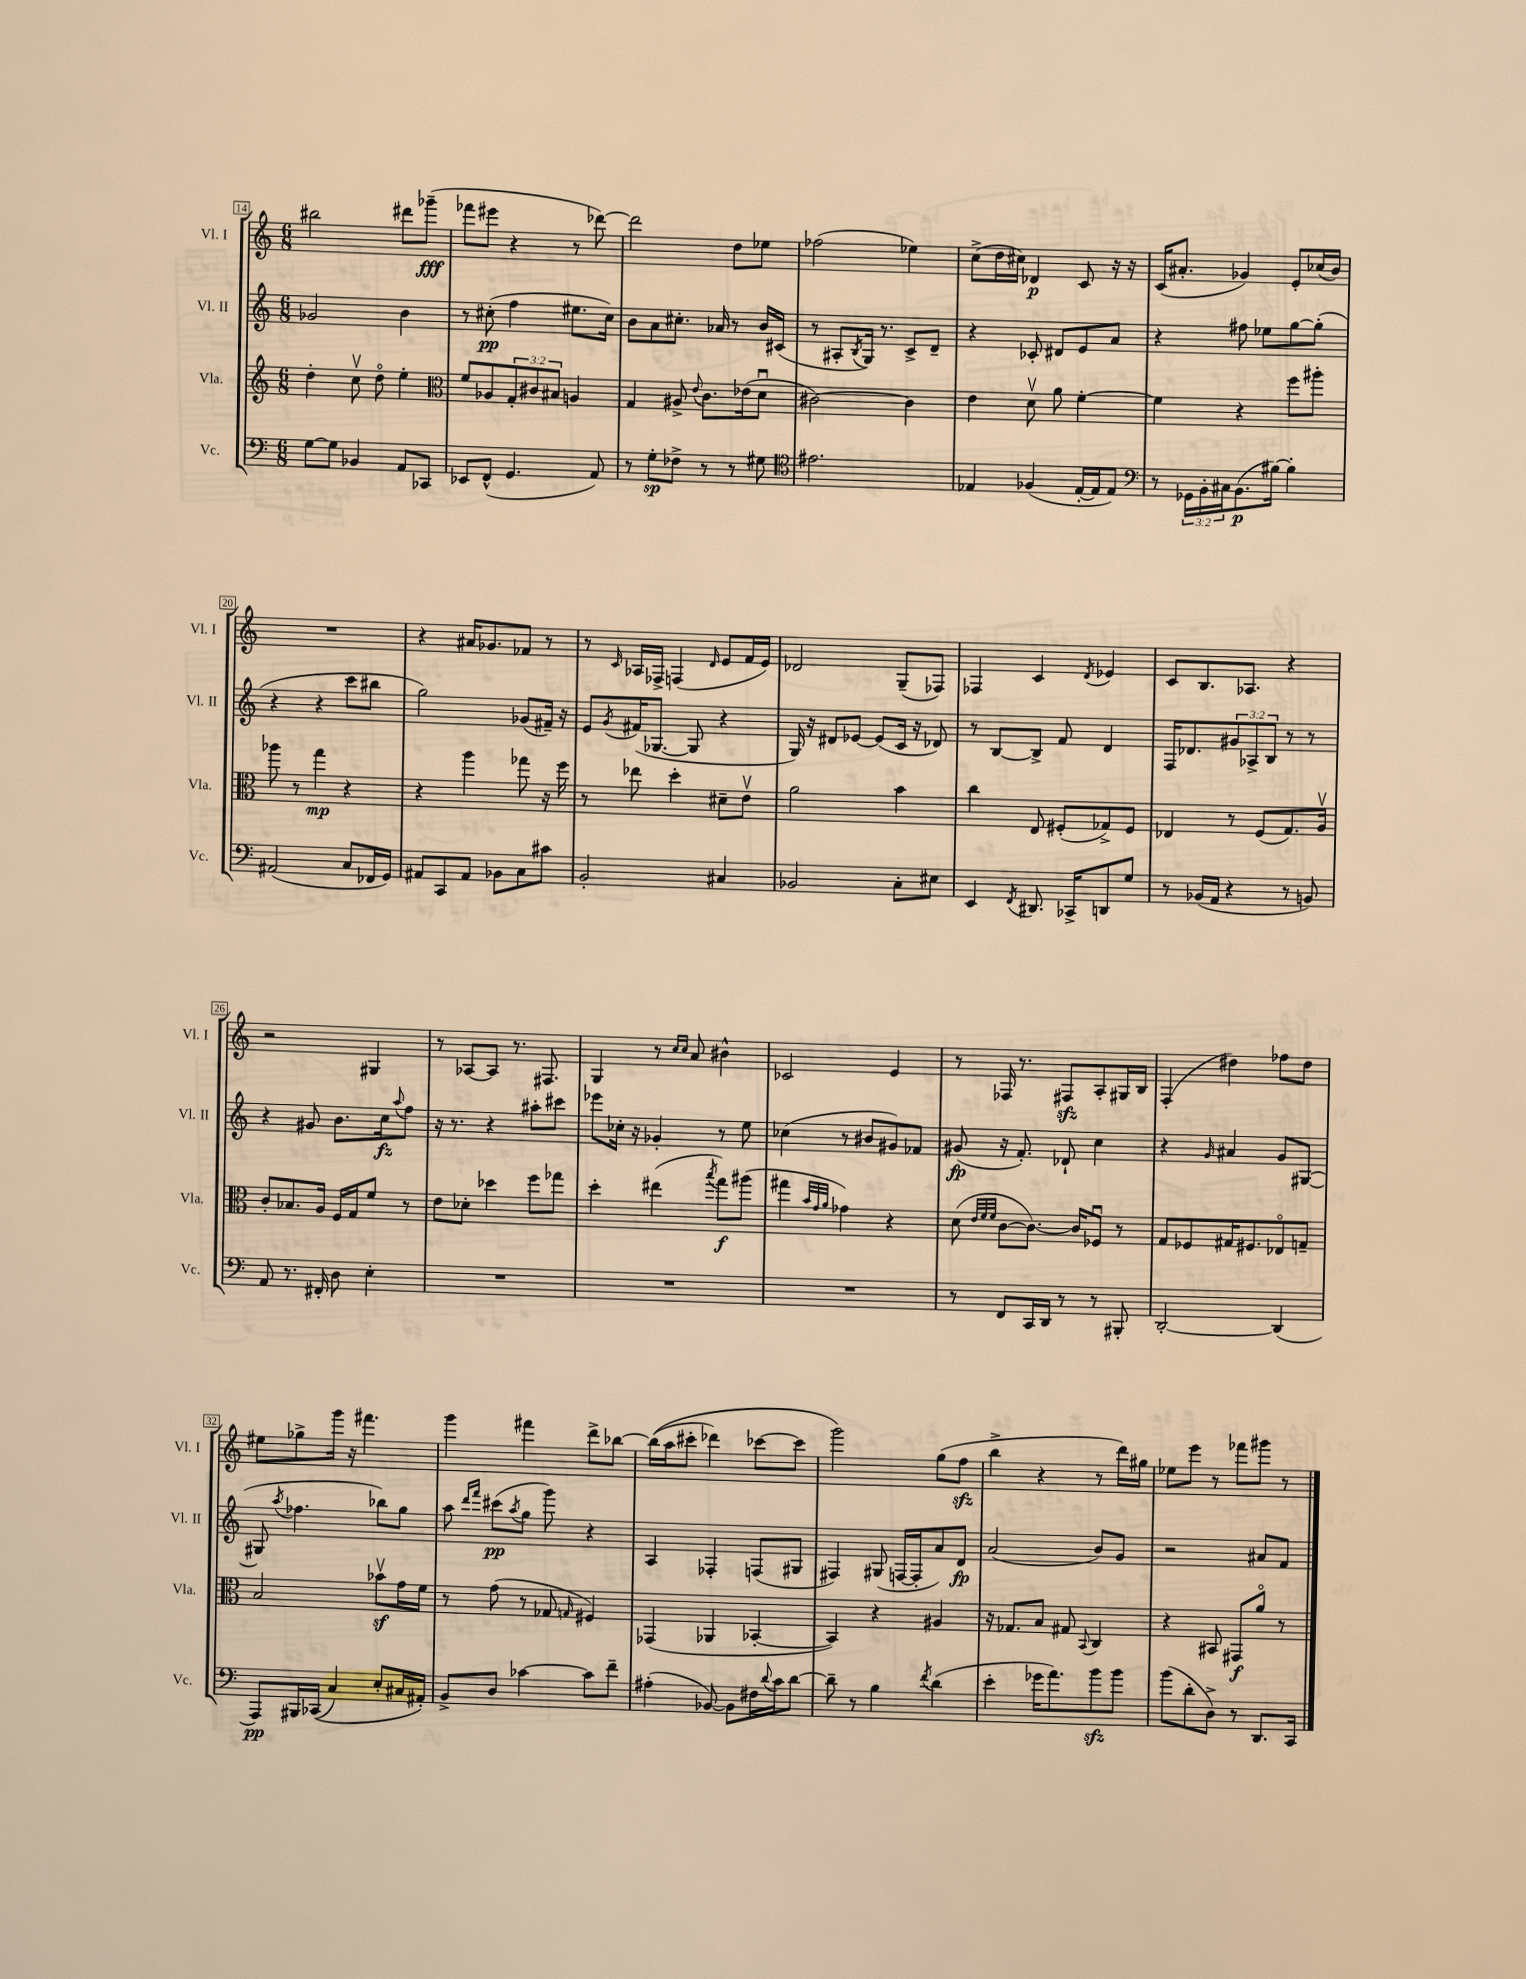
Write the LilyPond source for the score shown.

<<
\new StaffGroup <<
\new Staff = "s0" \with { instrumentName = "Vl. I" shortInstrumentName = "Vl. I" } {
    \clef treble \key c \major \numericTimeSignature \time 6/8
    bis''2 dis'''8 ges'''8--\fff( |
    fes'''8 eis'''8 r4 r8 des'''8~) |
    des'''2 d''8 ees''8 |
    fes''2( ees''4) |
    c''8->( d''16 cis''16) des'4\p c'8 r16 r16 |
    c'16( ais'8.-. ges'4) e'8-. ces''16( b'16) |
    R2. |
    r4 ais'16 ges'8. fes'8 r8 |
    r8 \grace { c'16 } aes16 fes16-> f4( \grace { d'16 } e'8 f'16 e'16) |
    des'2 g8--( fes8) |
    fes4 c'4 \acciaccatura { d'8 } ees'4 |
    c'8 b8. aes8. r4 |
    r2 gis4 |
    r8 aes8~ aes8 r8. fis8. |
    g4 r8 \grace { c''16 c''16 } a'8 bis'4-^ |
    ces'2 e'4 |
    r8 fes16 r8. fis8\sfz a8-. gis16 b16 |
    f4-.( dis''4) fes''8 dis''8 |
    eis''8 ges''8-> g'''16 r16 fis'''4. |
    g'''4 fis'''4 d'''8-> bes''8~ |
    bes''16(\( a''16 cis'''8-. des'''4) ces'''8~ ces'''8 |
    g'''2\) g''8( f''8\sfz |
    b''4-> r4 r8 d'''16) gis''16 |
    ees''8 e'''8 r8 fes'''8 gis'''8 r8 \bar "|." |
}
\new Staff = "s1" \with { instrumentName = "Vl. II" shortInstrumentName = "Vl. II" } {
    \clef treble \key c \major \numericTimeSignature \time 6/8 \override Staff.TupletNumber.text = #tuplet-number::calc-fraction-text
    ges'2 b'4 |
    r8 cis''8-.\pp( f''4 eis''8. cis''16) |
    b'8 a'8 cis''8.-. aes'16 r8 b'16 cis'16( |
    r8 ais8-. \acciaccatura { b8 } g16) r8. c'8-> d'8-- |
    r4 ces'8-. dis'8 e'8 a'8 |
    r4 fis''8 ees''8 g''8~ g''8-.( |
    r4 r4 c'''8 bis''8 |
    g''2) ges'8( fis'16--) r16 |
    e'8 \acciaccatura { g'8 } fis'16( ges8.~ ges8 r4 |
    g16) r16 dis'8 ees'8~ ees'8( c'16 r16 des'8) |
    r8 b8~ b8-> f'8 d'4 |
    f16 des'8. \tuplet 3/2 { gis'8 aes8-> b8 } r8 r8 |
    r4 gis'8 b'8. c''16\fz \appoggiatura { a''8 } f''8 |
    r16 r8. r4 ais''8-. cis'''8 |
    ees'''8 ces''16-. r16 ges'4-. r8 e''8 |
    ces''4( r8 bis'8 gis'8) fes'8 |
    gis'8\fp( r16 f'8.-.) des'8-! c''4 |
    r4 \grace { g'16 } ais'4 g'8 gis8~( |
    gis8 \acciaccatura { a''8 } fes''4. bes''8) g''8 |
    a''8 \grace { d'''16 f'''16 } cis'''8\pp( \acciaccatura { a''8 } g''8 g'''8) r4 |
    a4 fes4-. f8( gis8 |
    fis4) gis8( f16~ f16-. a'8) d'8\fp |
    a'2( b'8) g'8 |
    r2 ais'8 f'8 \bar "|." |
}
\new Staff = "s2" \with { instrumentName = "Vla." shortInstrumentName = "Vla." } {
    \clef treble \key c \major \numericTimeSignature \time 6/8 \override Staff.TupletNumber.text = #tuplet-number::calc-fraction-text
    d''4-. c''8\upbow d''8\flageolet e''4-. |
    \clef alto f'8 aes8 \tuplet 3/2 { g8-. cis'8 bis8 } a4 |
    g4 ais8-> \appoggiatura { e'8 } c'8. ees'16( d'8\downbow |
    cis'2~) cis'4 |
    e'4 d'8\upbow a'8 f'4~-. |
    f'4 r4 f''8 ais''8-. |
    aes''8 r8 g''4\mp r4 |
    r4 a''4 ges''8 r16 f''16 |
    r8 ees''8 d''4-. dis'8-- e'8\upbow |
    a'2 b'4 |
    c''4 e8 fis8-.( ges8->) fis8 |
    ees4 r8 f8( g8.) a16\upbow |
    c'8-. bes8. a16 f16 g16 f'8 r8 |
    e'8 des'8-. des''4 f''8 ges''8 |
    d''4-. eis''4( \acciaccatura { b''8 } g''8\f) ais''8( |
    gis''4 \grace { b'32 g'32 a'32 } ges'4) r4 |
    d'8( \grace { e'32 f'32 f'32 } c'8~ c'8.~) c'16 fes8\downbow r8 |
    g8 fes8 gis16 fis8. ees8\flageolet g8-- |
    b2 bes'8\upbow\sf g'16 f'16 |
    r8 g'8( r8 ges8 \grace { g16 } fis4) |
    ges,4( aes,4 bes,4~-. |
    bes,4) r4 ais4 |
    r16 ges8. b8 gis8 \appoggiatura { b,8 } c4 |
    r4 bis,8 gis,8\f a'8\flageolet r8 \bar "|." |
}
\new Staff = "s3" \with { instrumentName = "Vc." shortInstrumentName = "Vc." } {
    \clef bass \key c \major \numericTimeSignature \time 6/8 \override Staff.TupletNumber.text = #tuplet-number::calc-fraction-text
    g8~ g8 bes,4 a,8 ces,8 |
    ees,8 f,8-^( g,4. a,8) |
    r8 g8-.\sp fes8-> r8 r8 gis8 |
    \clef tenor eis'2. |
    ees4 fes4( ees16~-. ees16 ees8) |
    \clef bass r8 \tuplet 3/2 { ges,16 b,16-. cis16 } b,8.\p( bis16~) bis4-. |
    ais,2( c8 fes,16 g,16) |
    ais,8 c,8 ais,8 bes,8 c8 cis'8 |
    b,2-. cis4 |
    bes,2 c8-. eis8 |
    e,4 \acciaccatura { f,8 } dis,8. ces,16-> d,8 g8 |
    r8 bes,16( a,16 r4 r8 b,8) |
    a,8 r8. fis,16-. d8 e4-. |
    R2. |
    R2. |
    R2. |
    r8 f,8 c,16 d,16 r8 r8 bis,,8-. |
    d,2~-. d,4( |
    a,,8\pp) bis,,16 ces,16(\( c4) e8-. cis16 ais,16-.\) |
    b,8-> d8 ces'4~ ces'8 f'8-- |
    ais4-.( bes,8~) bes,8 fis16 \appoggiatura { d'8 } c'16 d'8~ |
    d'8-- r8 b4 \acciaccatura { f'8 } d'4( |
    e'4-. ges'16 a'8.) b'8\sfz b'8 |
    b'8( d'8-. d8->) r8 d,8. c,16 \bar "|." |
}
>>
>>
\layout { \context { \Score currentBarNumber = #14 \override BarNumber.stencil = #(make-stencil-boxer 0.1 0.3 ly:text-interface::print) } }
